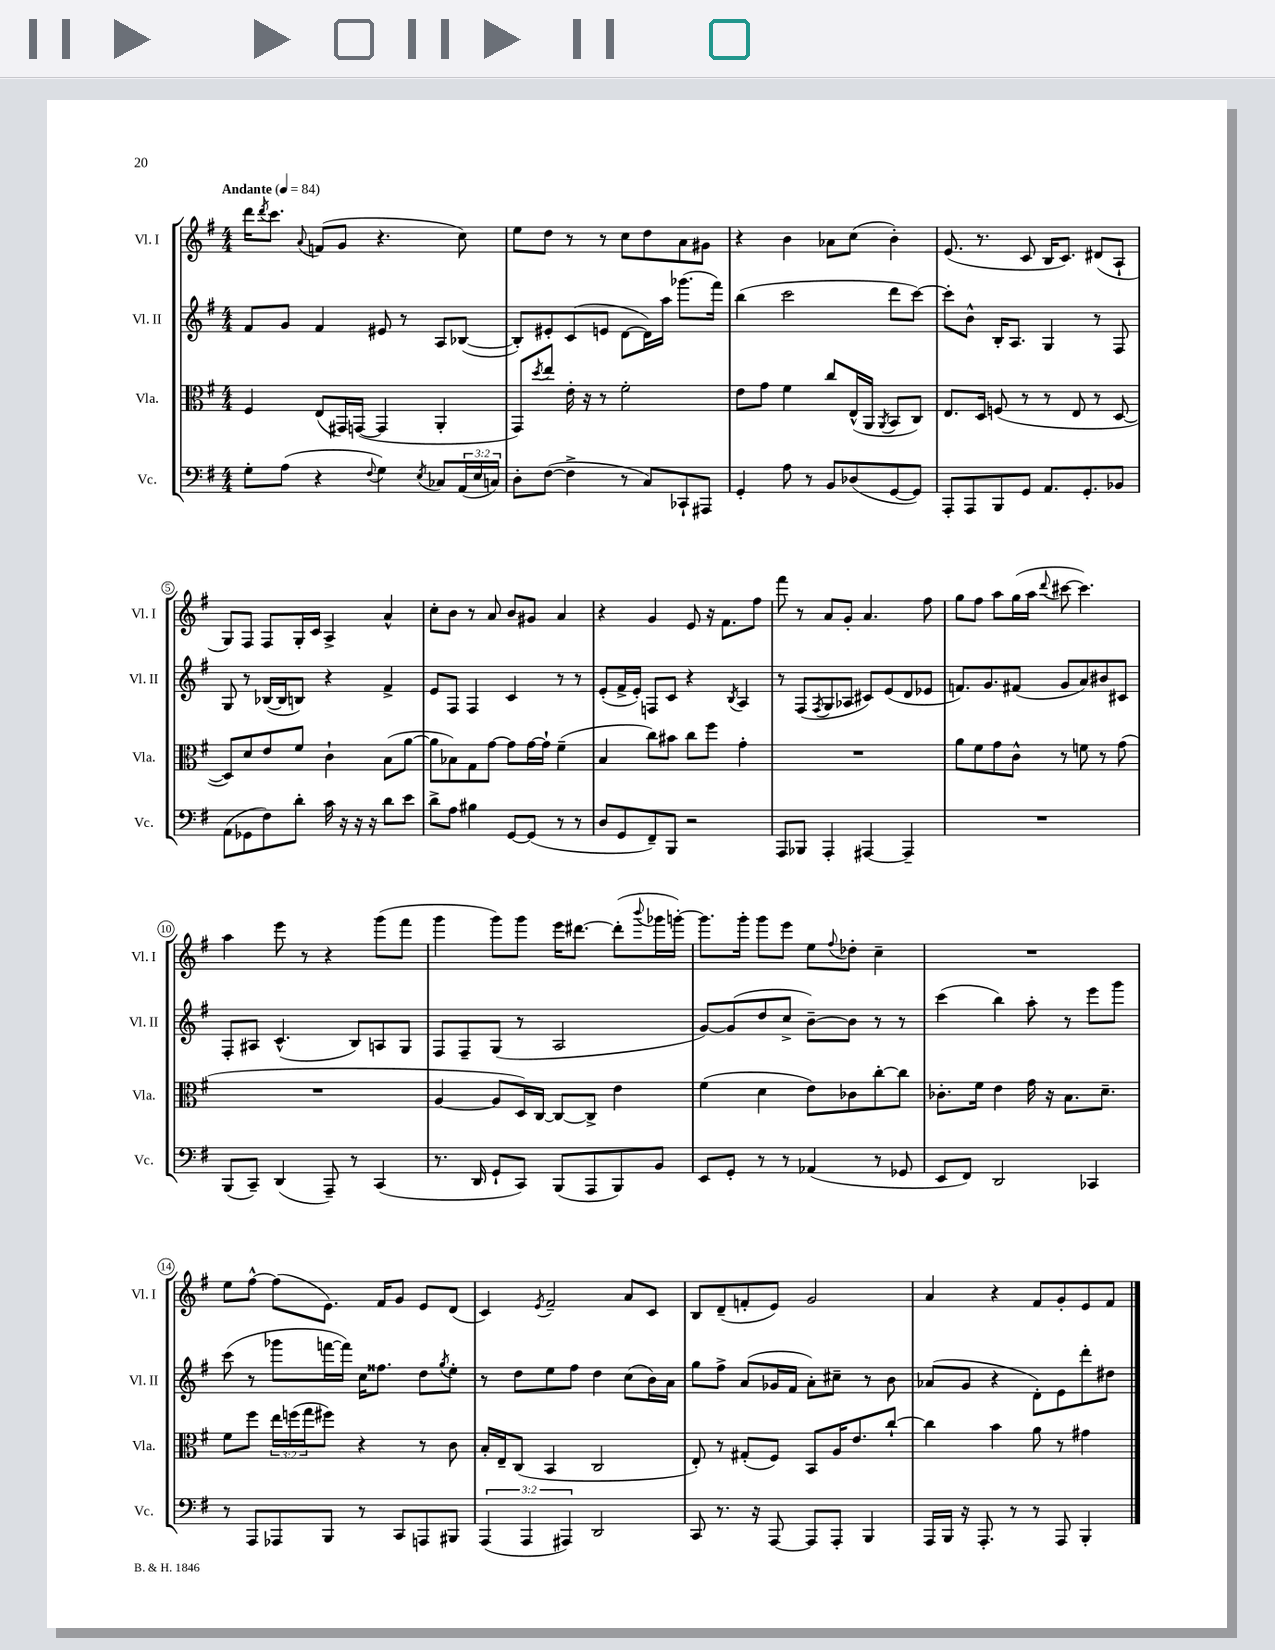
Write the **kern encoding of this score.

**kern	**kern	**kern	**kern
*staff4	*staff3	*staff2	*staff1
*clefF4	*clefC3	*clefG2	*clefG2
*k[f#]	*k[f#]	*k[f#]	*k[f#]
*M4/4	*M4/4	*M4/4	*M4/4
*MM84	*MM84	*MM84	*MM84
8G'	4F#	8f#	16ddd
.	.	.	8qddd
.	.	.	8.ccc
(8A	.	8g	.
.	.	.	8qqa
4r	(8E	4f#	(8f
.	16GG#)	.	8g
.	([16GG	.	.
8qqF#	.	.	.
4G)	4GG]	8e#	4.r
.	.	8r	.
8qE	.	.	.
8C-	4AA'	8A	.
(24AA	.	([8B-	8cc)
24E	.	.	.
24C)	.	.	.
=	=	=	=
8D'	8GG)	8B-'])	8ee
.	8qdd	.	.
([8F#	8ee	8e#'	8dd
4F#^]	16e'	(8c	8r
.	16r	.	.
.	8r	8e	8r
8r	2f#'	[8d	8cc
8C)	.	16d])	8dd
.	.	16aa	.
8CC-`	.	(8.ggg-	8a
8AAA#	.	.	8g#
.	.	16fff#)	.
=	=	=	=
4GG'	8e	(4bb	4r
.	8g	.	.
8A	4f#	2ccc	4b
8r	.	.	.
8BB	8cc	.	8a-
(8D-	(16E^^	.	(8cc
.	16AA	.	.
.	8qAA	.	.
[8GG	8BB	8ddd	4b')
8GG])	8C)	[8ccc)	.
=	=	=	=
8AAA'	8.E	8ccc']	(8.e
8AAA	.	8b^^	.
.	16D	.	8.r
8BBB	(8F	16B'	.
.	.	8.A	.
8GG	8r	.	8c
8.AA	8r	4G	16B
.	.	.	8.c)
.	8E	.	.
8.GG'	.	.	.
.	8r	8r	(8d#
8BB-	[8D	8F#	8A`
=	=	=	=
(8AA	8D])	8G	8G)
8GG-	8d	8r	8F#
8F#)	8e	([16B-	8F#
.	.	16B-]	.
8d'	8f#	8B)	16G'
.	.	.	16c
16c	4c`	4r	4A^
16r	.	.	.
16r	.	.	.
16r	.	.	.
8d	(8B	4f#^	4a^^
8e	[8a	.	.
=	=	=	=
8d^	8a]	8e	8cc'
8A	8B-)	8F#	8b
4B#	8G	4F#	8r
.	[8g	.	8a
[8GG	8g]	4c	8b
(8GG]	[16g	.	8g#
.	16g`]	.	.
8r	(4f#~	8r	4a
8r	.	8r	.
=	=	=	=
8D	4B	(8e'	4r
8GG	.	16f#^	.
.	.	16e')	.
8FF#~)	8cc)	8F	4g
8BBB	8b#	8c	.
2r	8cc	4r	8e
.	8ff#	.	16r
.	.	.	8.f#
.	.	8qB	.
.	4g'	4A	.
.	.	.	8ff#
=	=	=	=
8AAA	1r	8r	8fff#
8BBB-	.	(8F#	8r
.	.	8qF#	.
4AAA'	.	8G	8a
.	.	8A-	8g'
[4AAA#	.	8c#)	4.a
.	.	(8e	.
4AAA#~]	.	8d	.
.	.	8e-	8ff#
=	=	=	=
1r	8a	8.f)	8gg
.	8f#	.	8ff#
.	.	8.g	.
.	8g	.	8aa
.	8c^^	(8f#	(16gg
.	.	.	16aa
.	.	.	8qqddd
.	8r	8g	[8ccc#
.	8f	8a)	4.ccc#])
.	8r	8b#	.
.	(8g	8c#	.
=	=	=	=
(8BBB	1r	8F#'	4aa
8CC~)	.	8A#	.
(4DD	.	(4.c^^	8eee
.	.	.	8r
8AAA~)	.	.	4r
8r	.	8B)	.
(4CC	.	8A	(8ggg
.	.	8G	8fff#
=	=	=	=
8.r	[4A	8F#	4ggg
.	.	8F#~	.
16DD	.	.	.
8GG`	8A]	(8G	8ggg)
8CC)	16D)	8r	8ggg
.	[16C	.	.
(8BBB	8C_	2A	16eee
.	.	.	[8.ddd#
8AAA	8C^]	.	.
8BBB)	4e	.	(8ddd#']
.	.	.	8qqbbb
8BB	.	.	16ggg-
.	.	.	[16ggg')
=	=	=	=
8EE	(4f#	[8g)	8.ggg]
8GG'	.	(8g]	.
.	.	.	16ggg'
8r	4d	8dd	8ggg
8r	.	8cc^	8eee
(4AA-	8e)	[8b~)	8ee
.	.	.	8qqff#
.	8c-	8b]	8dd-'
8r	[8cc'	8r	4cc~
8GG-	8cc]	8r	.
=	=	=	=
8EE	8.c-'	(4ccc	1r
8FF#)	.	.	.
.	16f#	.	.
2DD	4e	4bb)	.
.	16g	8aa'	.
.	16r	.	.
.	8.B	8r	.
4CC-	.	8eee	.
.	8.d~	.	.
.	.	8ggg	.
=	=	=	=
8r	8f#	(8ccc	8ee
8AAA	8ff#	8r	[8ff#^^
8AAA-	24ee	8ggg-	(8ff#]
.	(24ff	.	.
.	24gg	.	.
8BBB	8ff#)	[16fff	8.e)
.	.	16fff])	.
8r	4r	16cc	.
.	.	8.ff##	16f#
8CC	.	.	8g
8AAA	8r	8dd	8e
.	.	8qgg	.
8BBB#	8c	8ee'	(8d
=	=	=	=
(6AAA	16B'	8r	4c)
.	16E~	.	.
.	(8C	8dd	.
6AAA	.	.	.
.	.	.	8qe
.	4BB	8ee	2f#~
6AAA#)	.	.	.
.	.	8ff#	.
2DD	2C	4dd	.
.	.	(8cc	8a
.	.	16b)	8c
.	.	16a	.
=	=	=	=
8CC	8E')	8gg	8B
8.r	8r	8ff#^	(8d~
.	(8G#'	(8a	8f'
16r	.	.	.
[8AAA	8F#)	16g-	8e)
.	.	16f#	.
8AAA]	8BB	8a')	2g
8AAA'	16A	8cc#~	.
.	8.e	.	.
4BBB	.	8r	.
.	[8cc`	8b	.
=	=	=	=
16AAA	4cc]	(8a-	4a
16BBB	.	.	.
16r	.	8g	.
8.AAA'	.	.	.
.	4b	4r	4r
8r	.	.	.
8r	8a	8d')	8f#
8AAA	8r	8e	8g'
4BBB'	4g#	8ddd'	8e
.	.	8dd#	8f#
==	==	==	==
*-	*-	*-	*-
